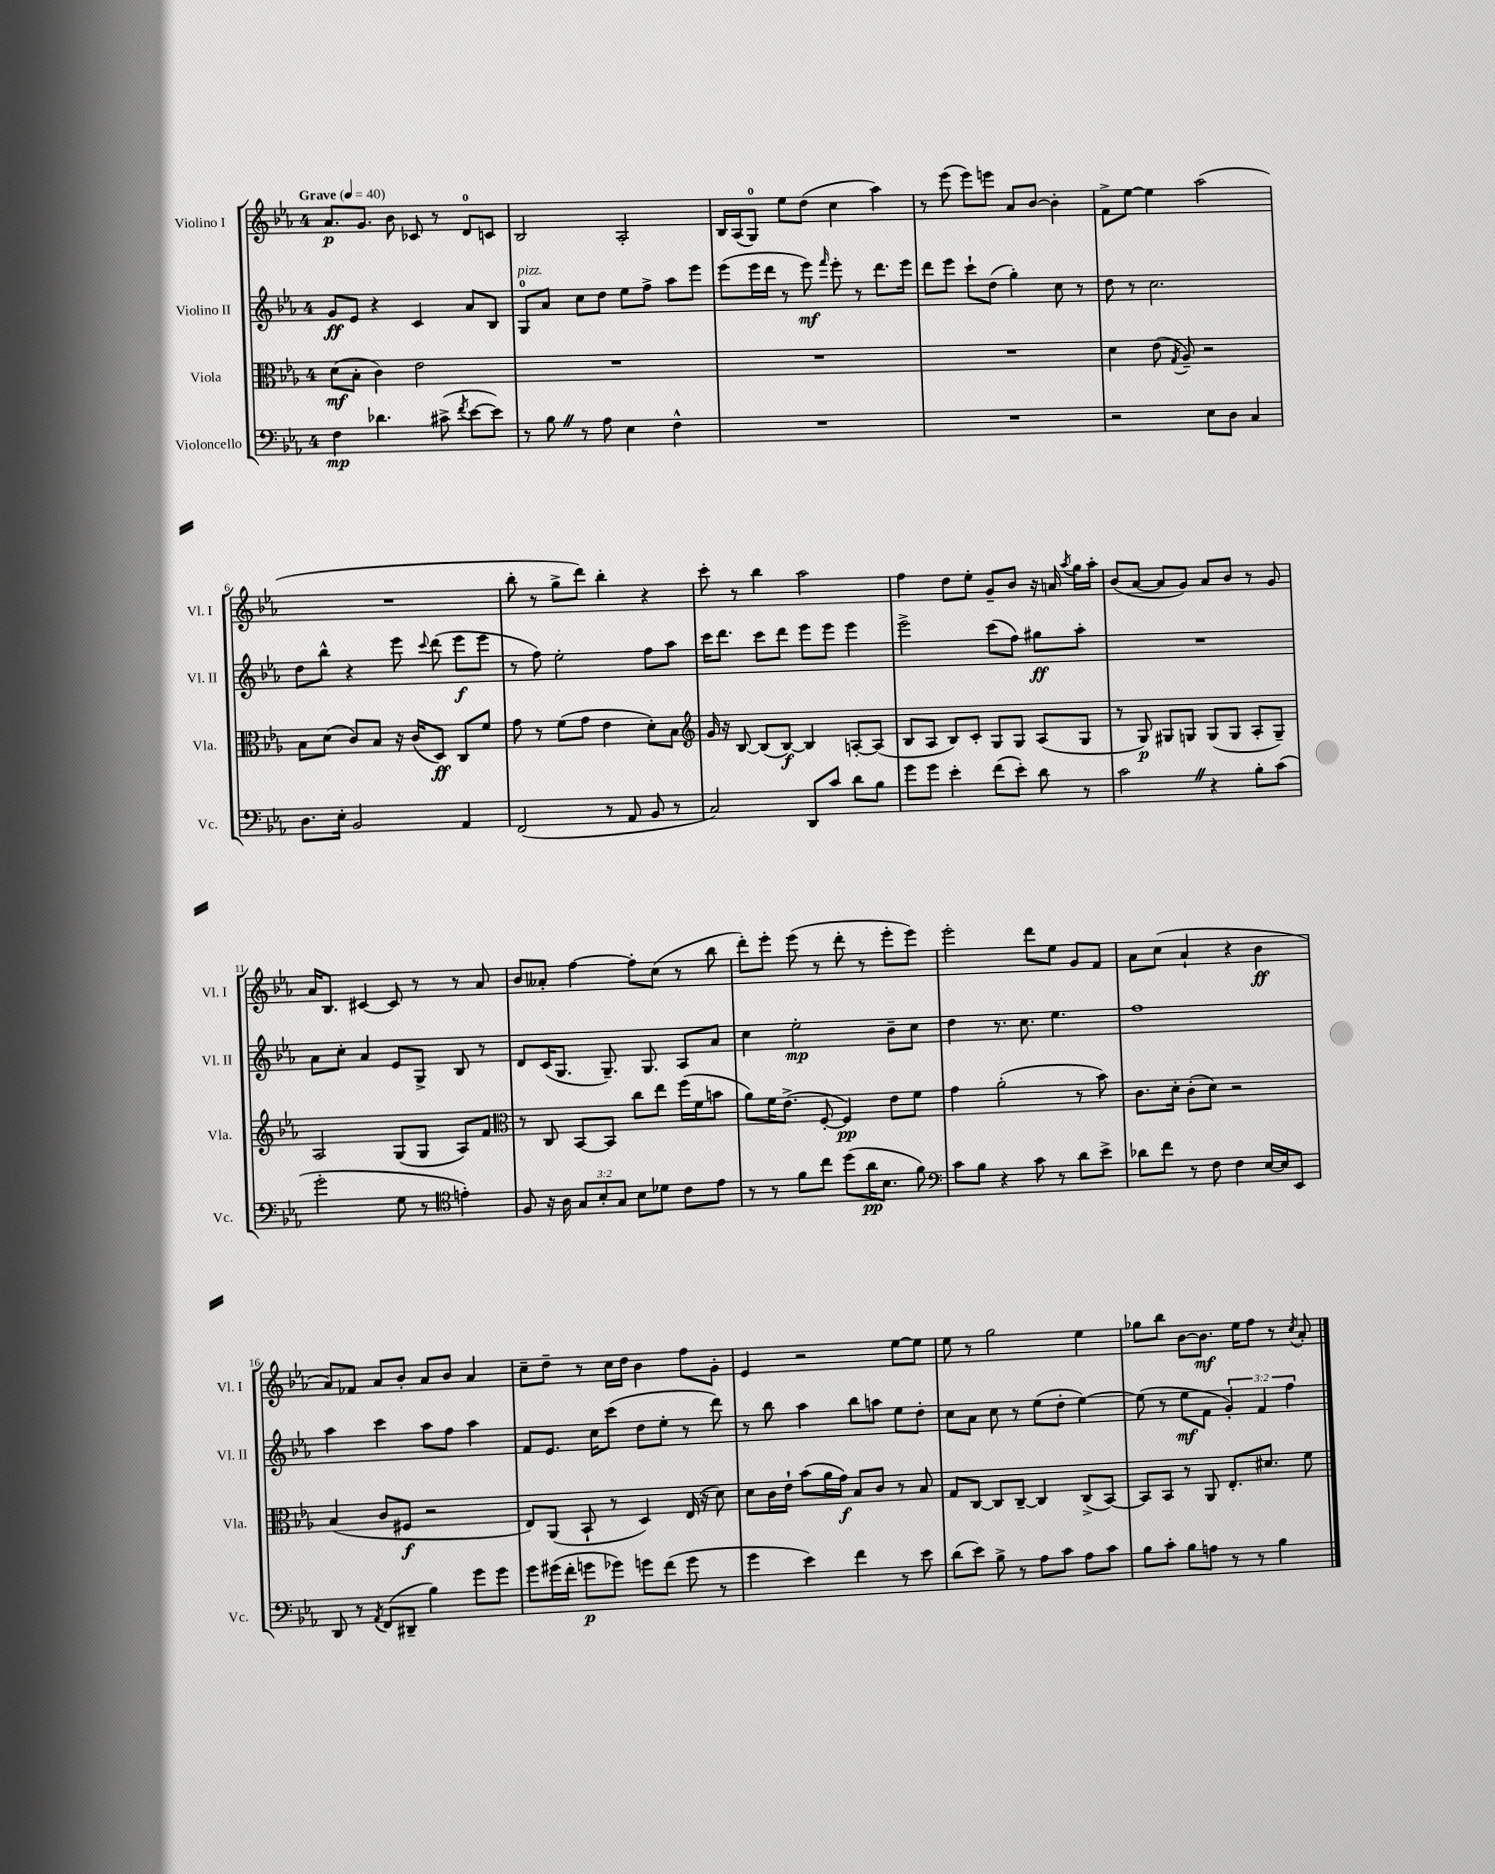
<<
\new StaffGroup <<
\new Staff = "s0" \with { instrumentName = "Violino I" shortInstrumentName = "Vl. I" } {
    \clef treble \key ees \major \once \override Staff.TimeSignature.style = #'single-digit \time 4/4 \tempo "Grave" 4 = 40
    \autoBeamOff aes'8.[\p g'8.] bes'8 ces'8 r8 d'8[-0 c'8] |
    bes2 aes2-. |
    bes16[ aes16( g8]-0) ees''8[ d''8]( c''4 aes''4) |
    r8 ees'''8( ees'''8[) e'''8] aes'8[ bes'8]~ bes'4-. |
    f'8[-> ees''8]~ ees''4 aes''2( |
    R1 |
    bes''8-. r8 g''8[-> d'''8]) bes''4-. r4 |
    c'''8-. r8 bes''4 aes''2 |
    f''4 d''8[ ees''8]-. g'8[-- bes'8] r16 a'16 \acciaccatura { aes''8 } g''16[ aes''16]-. |
    bes'8[( aes'8]~ aes'8[ g'8]) aes'8[ bes'8] r8 g'8 |
    aes'16[ bes8.] cis'4~ cis'8 r8 r8 aes'8 |
    bes'8[ aeses'8]-. f''4~ f''8[-. c''8]( r8 bes''8 |
    d'''8[-.) ees'''8]-. ees'''8( r8 d'''8-. r8 ees'''8[-. ees'''8]) |
    ees'''2-. d'''8[ ees''8] g'8[ f'8] |
    aes'8[ c''8]( aes'4-! r4 bes'4\ff |
    aes'8[) fes'8] aes'8[ bes'8]-. aes'8[ bes'8] aes'4 |
    c''8[-- d''8]-- r8 c''16[ d''16] bes'4 f''8[ g'8]-. |
    ees'4 r2 ees''8[~ ees''8] |
    ees''8 r8 g''2 ees''4 |
    ges''8[ bes''8] bes'8[~ bes'8.]\mf ees''16[ f''8] r8 \acciaccatura { c''8 } aes'8-. \bar "|." |
}
\new Staff = "s1" \with { instrumentName = "Violino II" shortInstrumentName = "Vl. II" } {
    \clef treble \key ees \major \once \override Staff.TimeSignature.style = #'single-digit \time 4/4 \override Staff.TupletNumber.text = #tuplet-number::calc-fraction-text
    \autoBeamOff g'8[\ff ees'8] r4 c'4 aes'8[ bes8] |
    g8[-0^\markup { \italic "pizz." } aes'8] c''8[ d''8] ees''8[ f''8]-> aes''8[ ees'''8] |
    ees'''8[( ees'''16 d'''16] r8 ees'''8\mf) \grace { f'''16 } ees'''8-. r8 d'''8.[ ees'''16] |
    d'''8[ ees'''8] c'''8[-! d''8]( g''4-.) c''8 r8 |
    d''8 r8 c''2. |
    d''8[ bes''8]-^ r4 ees'''8 \appoggiatura { c'''8 } d'''8( ees'''8[\f ees'''8] |
    r8 f''8) ees''2-. f''8[ aes''8] |
    c'''16[ d'''8.] c'''8[ d'''8] ees'''8[ ees'''8] ees'''4 |
    ees'''2-> c'''8[( f''8]) gis''8[\ff aes''8]-. |
    R1 |
    aes'8[ c''8]-. aes'4 ees'8[ g8]-> bes8 r8 |
    d'8[ c'16( g8.] g8.--) g8. aes8[ aes'8] |
    c''4 ees''2-.\mp bes'8[-- c''8] |
    d''4 r8. c''8. ees''4. |
    f''1 |
    aes''4 c'''4 aes''8[ f''8] aes''4 |
    f'8[ ees'8.] c''16[ c'''8]( d''8[ ees''8]-. r8 d'''8) |
    r8 bes''8 aes''4 bes''8[ a''8] ees''8[ d''8]-. |
    c''8[ aes'8] c''8 r8 ees''8[( d''8]-. ees''4~) |
    ees''8( r8 ees''8[\mf f'8] \tuplet 3/2 { g'4-.) f'4 f''4 } \bar "|." |
}
\new Staff = "s2" \with { instrumentName = "Viola" shortInstrumentName = "Vla." } {
    \clef alto \key ees \major \once \override Staff.TimeSignature.style = #'single-digit \time 4/4
    \autoBeamOff d'8[\mf( bes8]-. c'4) ees'2 |
    R1 |
    R1 |
    R1 |
    d'4 ees'8( \acciaccatura { g8 } aes8--) r2 |
    bes8[ d'8]( c'8[) bes8] r16 c'16[( d8]\ff) c8[ f'8] |
    g'8 r8 f'8[( g'8] ees'4 d'8[-.) bes8] |
    \clef treble g'16 r16 bes8~ bes8[( bes8]~\f) bes4 a8[~-. a8]( |
    bes8[ aes8] bes8[) c'8]-. g8[ g8] aes8[( g8] |
    r8 g8\p) gis8[ g8] g8[( g8] aes8[-. g8]--) |
    aes2 g8[( g8] aes8[) f'8] |
    \clef alto r8 c8 bes,8[~ bes,8] c''8[ ees''8] f''16[( f'16 b'8] |
    aes'8[) f'16 ees'8.]->( f8~-. f4\pp) ees'8[ f'8] |
    g'4 aes'2-.( r8 bes'8) |
    c'8.[ d'16]-. c'8[-.( d'8]) r2 |
    bes4( c'8[ fis8]\f r2 |
    ees8[) aes,8]( bes,8-! r8 d4) ees16( r16 d'8) |
    d'8[ c'16 ees'16]-! bes'8[( aes'16 g'16]\f) bes8[ c'8] r8 bes8 |
    g8[ c8]~ c8[ c8]~-- c4 c8[->( bes,8]~) |
    bes,8[ bes,8] r8 aes,8 ees8.[-. dis'8.] f'8 \bar "|." |
}
\new Staff = "s3" \with { instrumentName = "Violoncello" shortInstrumentName = "Vc." } {
    \clef bass \key ees \major \once \override Staff.TimeSignature.style = #'single-digit \time 4/4 \override Staff.TupletNumber.text = #tuplet-number::calc-fraction-text
    \autoBeamOff f4\mp des'4. cis'8->( \acciaccatura { f'8 } ees'8[~ ees'8]) |
    r8 bes8 \once \override BreathingSign.text = \markup { \musicglyph "scripts.caesura.straight" } \breathe r8 aes8 ees4 f4-^ |
    R1 |
    R1 |
    r2 ees8[ d8] c4 |
    d8.[ ees16]-. bes,2 aes,4 |
    f,2( r8 aes,8 bes,8 r8 |
    c2) d,8[ c'8] d'8[ bes8] |
    g'8[ g'8] ees'4-. f'8[( ees'8]-.) d'8 r8 |
    c'2 \once \override BreathingSign.text = \markup { \musicglyph "scripts.caesura.straight" } \breathe r4 bes8[-. c'8]( |
    g'2-. g8 r8 \clef tenor e'4-.) |
    f8 r16 aes16 \tuplet 3/2 { g8[ bes8-. g8] } bes8[ des'8] c'8[ ees'8] |
    r8 r8 f'8[ c''8] d''8[( aes'16\pp bes8.] f'8) |
    \clef bass c'8[ bes8] r4 c'8 r8 d'8[ ees'8]-> |
    des'8[ f'8] r8 f8 f4 ees16[~ ees16 ees,8] |
    d,8 r8 \acciaccatura { aes,8 } f,8[( dis,8]-- bes4) g'8[ g'8] |
    g'8[ gis'16( f'16]-. g'8[\p ges'8]) g'8[ f'8]( g'8 r8 |
    g'4 ees'4) f'4 r8 ees'8 |
    d'8[( ees'8]) bes8-> r8 aes8[ c'8] aes8[ c'8] |
    bes8[ c'8]-. bes8[ a8] r8 r8 bes4 \bar "|." |
}
>>
>>
